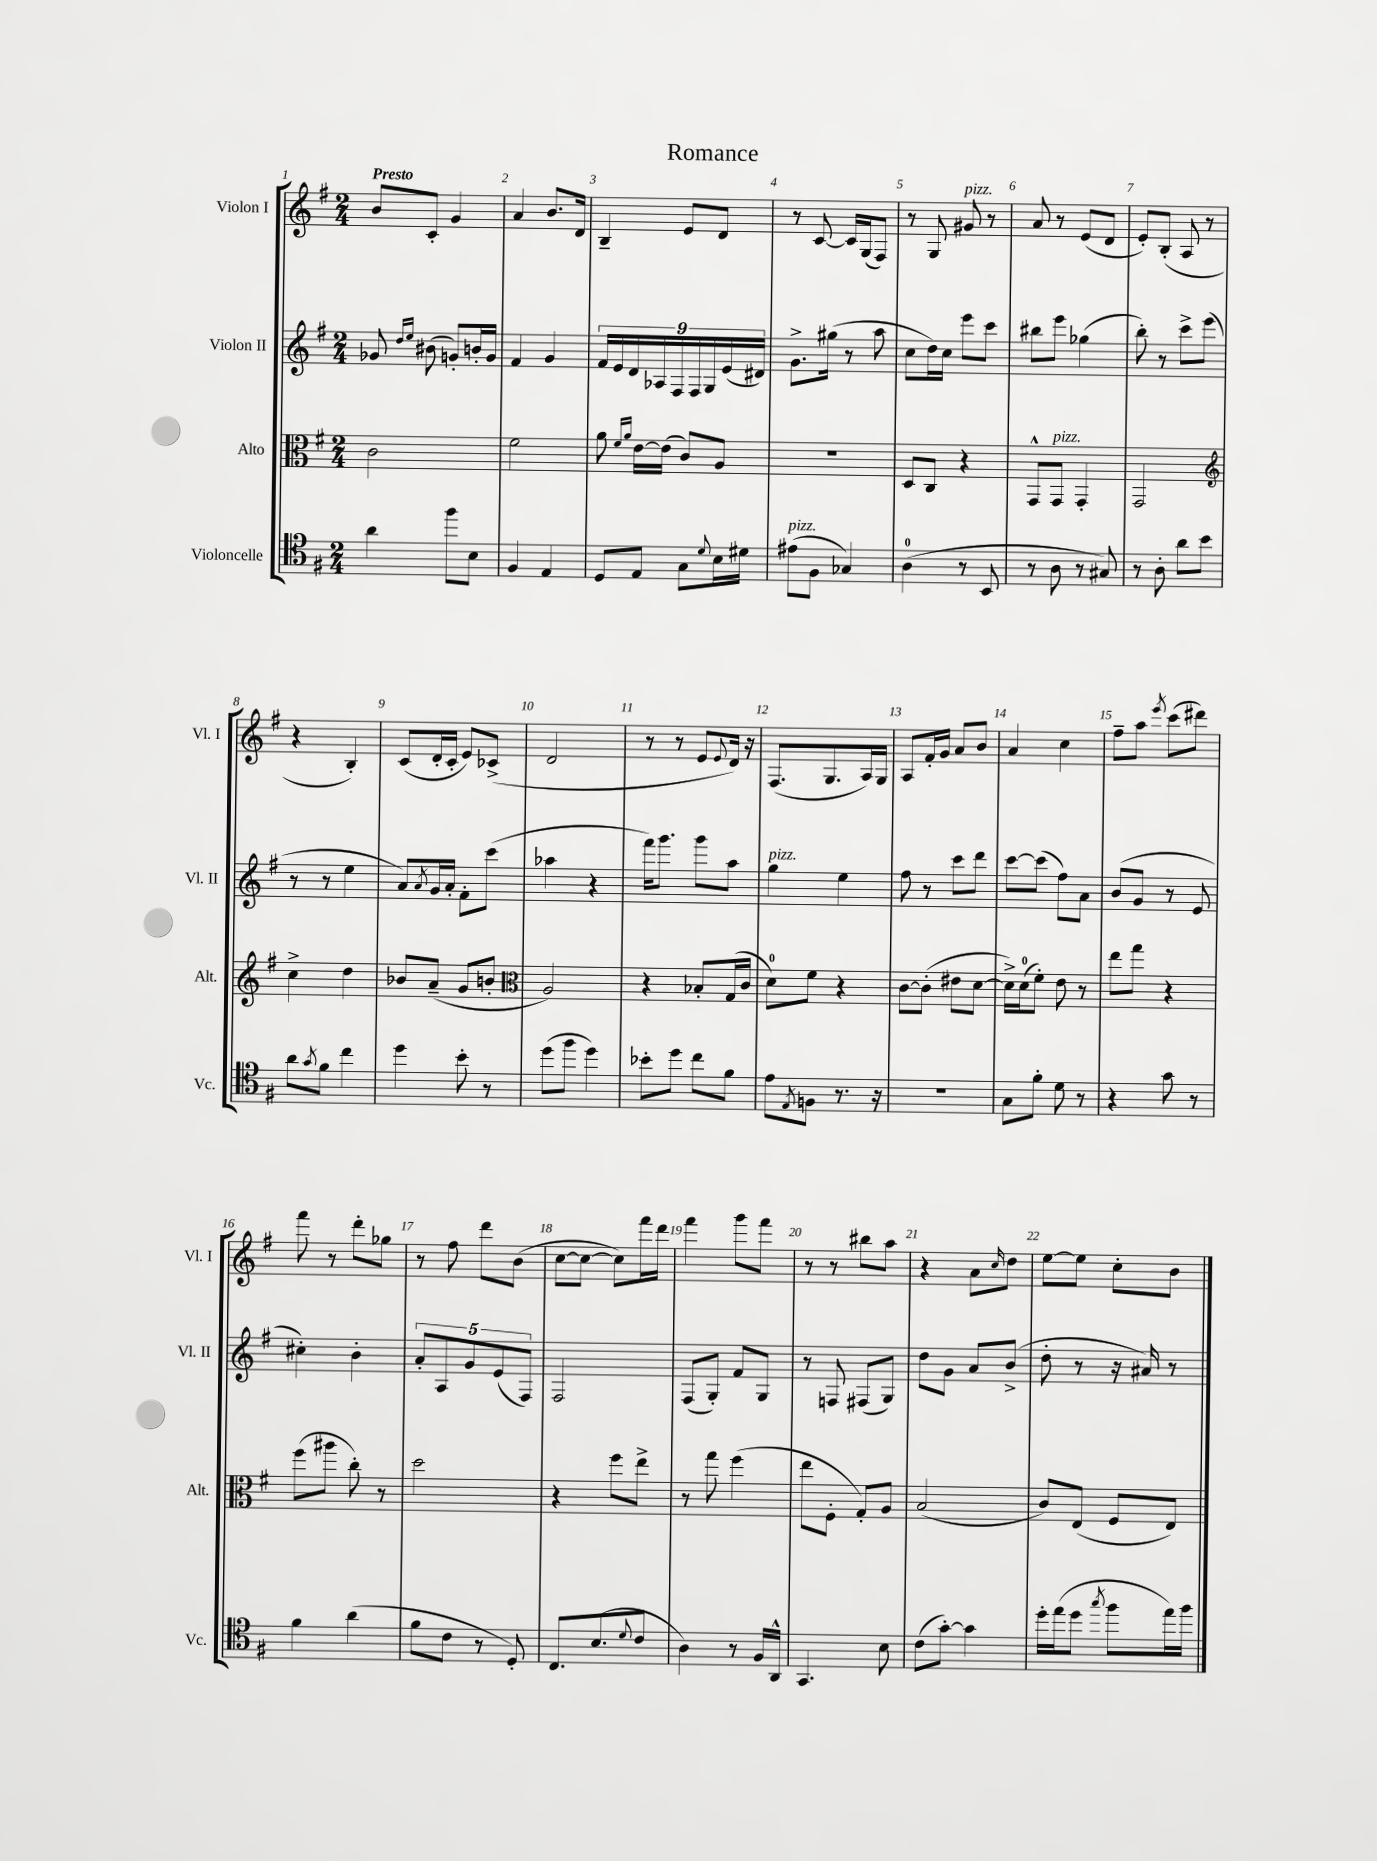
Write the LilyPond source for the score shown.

\header { title = "Romance" }
<<
\new StaffGroup <<
\new Staff = "s0" \with { instrumentName = "Violon I" shortInstrumentName = "Vl. I" } {
    \clef treble \key g \major \numericTimeSignature \time 2/4 \tempo "Presto"
    b'8 c'8-. g'4 |
    a'4 b'8. d'16 |
    b4-- e'8 d'8 |
    r8 c'8~ c'16 g16( fis8) |
    r8 g8 gis'8^\markup { \italic "pizz." } r8 |
    a'8 r8 e'8( d'8 |
    e'8-.) b8-.( a8 r8 |
    r4 b4-.) |
    c'8( d'16-. c'16-. e'8) ces'8->( |
    d'2 |
    r8 r8 e'8 \appoggiatura { e'8 } d'16) r16 |
    fis8.( g8. a16) g16 |
    a8 fis'16-. g'16 a'8 b'8 |
    a'4 c''4 |
    fis''8-- a''8 \acciaccatura { e'''8 } c'''8( dis'''8) |
    fis'''8 r8 d'''8-. ges''8 |
    r8 fis''8 d'''8 b'8( |
    c''8~ c''8~ c''8) fis'''16 d'''16 |
    fis'''4 g'''8 fis'''8 |
    r8 r8 bis''8 a''8 |
    r4 a'8 \grace { c''16 } d''8 |
    e''8~ e''8 c''8-. b'8 \bar "|." |
}
\new Staff = "s1" \with { instrumentName = "Violon II" shortInstrumentName = "Vl. II" } {
    \clef treble \key g \major \numericTimeSignature \time 2/4
    ges'8 \grace { d''16 e''16 } bis'8( g'8-.) b'16-. g'16 |
    fis'4 g'4 |
    \tuplet 9/8 { fis'16 e'16 d'16 aes16 fis16 fis16 g16 e'16( dis'16) } |
    g'8.-> gis''16( r8 a''8 |
    c''8 d''16) c''16 e'''8 c'''8 |
    bis''8 e'''8 ges''4( |
    b''8-.) r8 c'''8-> e'''8( |
    r8 r8 e''4 |
    a'8) \acciaccatura { a'8 } g'16 a'16-. fis'8-. c'''8( |
    aes''4 r4 |
    fis'''16) g'''8. g'''8 a''8 |
    g''4^\markup { \italic "pizz." } e''4 |
    fis''8 r8 c'''8 d'''8 |
    c'''8~ c'''8( fis''8) a'8 |
    b'8( g'8 r8 e'8 |
    cis''4-.) b'4-. |
    \tuplet 5/4 { a'8-. a8 g'8 e'8( fis8) } |
    fis2 |
    fis8( g8-.) fis'8 g8 |
    r8 f8 fis8( g8) |
    d''8 g'8 a'8 b'8->( |
    d''8-. r8 r16 ais'16) r8 \bar "|." |
}
\new Staff = "s2" \with { instrumentName = "Alto" shortInstrumentName = "Alt." } {
    \clef alto \key g \major \numericTimeSignature \time 2/4
    c'2 |
    fis'2 |
    a'8 \grace { fis'16 a'16 } e'16~ e'16( c'8) a8 |
    R2 |
    d8 c8 r4 |
    g,8-^ g,8^\markup { \italic "pizz." } g,4-. |
    g,2 |
    \clef treble c''4-> d''4 |
    bes'8 a'8--( g'8 b'8-. |
    \clef alto a2) |
    r4 bes8-. g16( c'16 |
    d'8-0) fis'8 r4 |
    c'8~ c'8-.( eis'8 d'8~ |
    d'16->) d'16-0( fis'8-.) e'8 r8 |
    e''8 g''8 r4 |
    fis''8( ais''8 c''8-.) r8 |
    d''2 |
    r4 fis''8 e''8-> |
    r8 g''8 fis''4( |
    e''8 fis8-. g8-.) a8 |
    b2( |
    c'8) e8( fis8 e8) \bar "|." |
}
\new Staff = "s3" \with { instrumentName = "Violoncelle" shortInstrumentName = "Vc." } {
    \clef tenor \key g \major \numericTimeSignature \time 2/4
    a'4 fis''8 b8 |
    fis4 e4 |
    d8 e8 g8 \appoggiatura { d'8 } b16 dis'16 |
    eis'8^\markup { \italic "pizz." }( fis8 ges4) |
    a4-0( r8 b,8 |
    r8 a8 r8 gis8) |
    r8 a8-. a'8 b'8 |
    a'8 \acciaccatura { g'8 } fis'8 c''4 |
    d''4 b'8-. r8 |
    d''8( fis''8 d''4) |
    bes'8-. d''8 c''8 fis'8 |
    e'8 \acciaccatura { e8 } f8 r8. r16 |
    r2 |
    g8 fis'8-. d'8 r8 |
    r4 g'8 r8 |
    fis'4 a'4( |
    fis'8 c'8 r8 d8-.) |
    c8. b8.( \appoggiatura { d'8 } c'8 |
    a4) r8 fis16 a,16-^ |
    g,4. b8 |
    c'8( g'8~-.) g'4 |
    d''16-. e''16( d''8 \acciaccatura { g''8 } fis''8 e''16) fis''16 \bar "|." |
}
>>
>>
\layout { \context { \Score \override BarNumber.break-visibility = ##(#f #t #t) barNumberVisibility = #all-bar-numbers-visible } }
